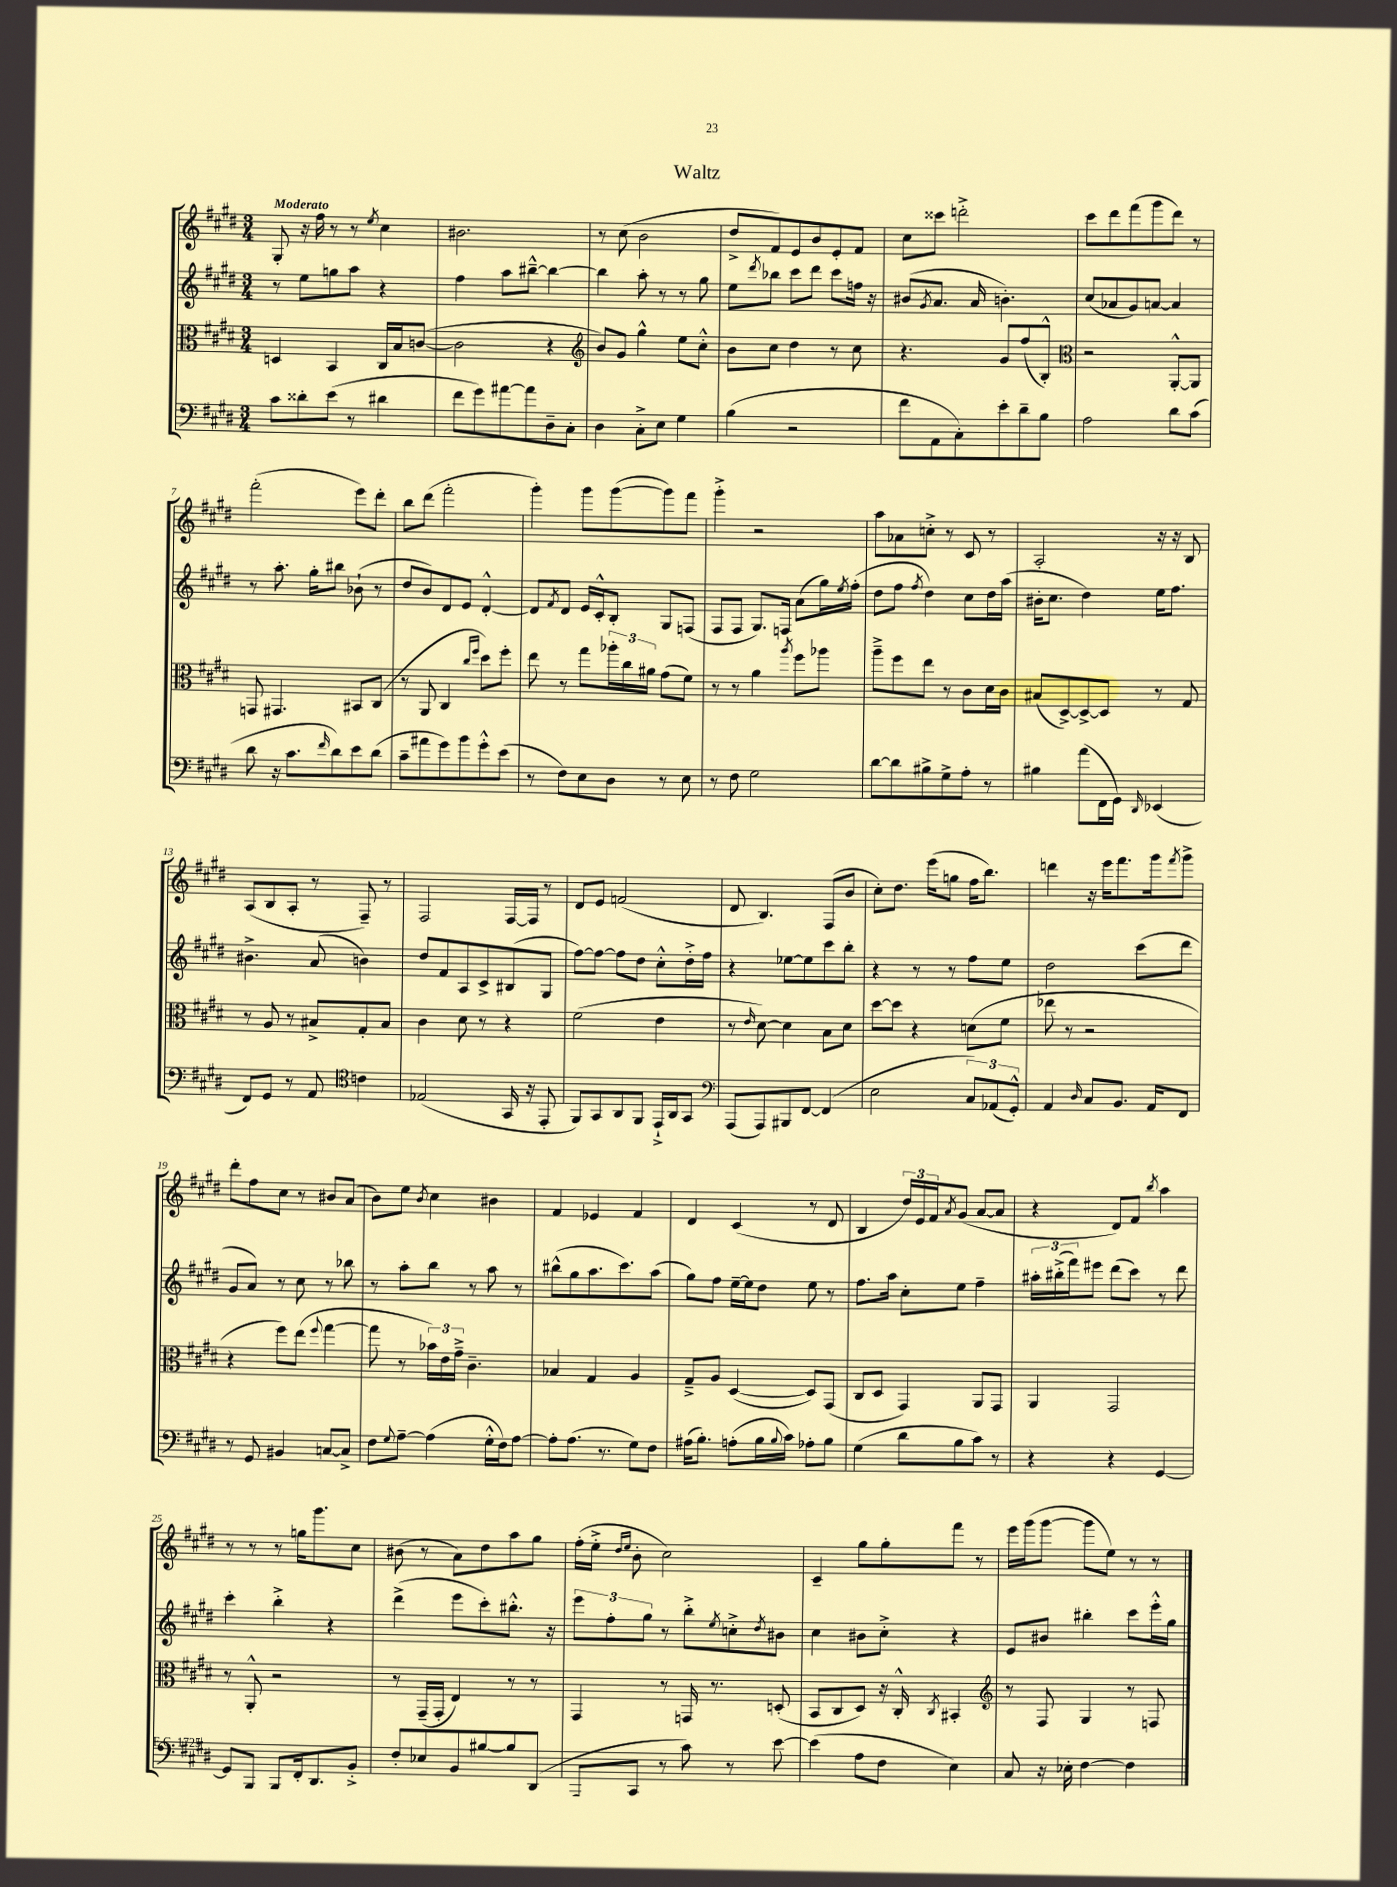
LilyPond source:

\header { title = "Waltz" }
<<
\new StaffGroup <<
\new Staff = "s0" {
    \clef treble \key e \major \numericTimeSignature \time 3/4 \tempo "Moderato"
    gis8-. r16 fis''16 r8 r8 \acciaccatura { e''8 } cis''4 |
    bis'2. |
    r8 cis''8( b'2 |
    dis''8-> fis'8) e'8 b'8 e'8-. fis'8 |
    cis''8 cisis'''8 d'''2-.-> |
    cis'''8 dis'''8 fis'''8( gis'''8 dis'''8) r8 |
    fis'''2-.( e'''8) dis'''8-. |
    b''8 dis'''8( fis'''2-. |
    gis'''4-.) gis'''8 gis'''8~( gis'''8) fis'''8 |
    gis'''4-.-> r2 |
    a''8 aes'8 c''8-.-> r8 cis'8 r8 |
    a2-. r16 r16 b8 |
    a8( b8 a8-. r8 fis8--) r8 |
    fis2 fis16~ fis16 r8 |
    dis'8 e'8 f'2( |
    dis'8 b4.) fis8( b'8 |
    cis''8-.) dis''8. e'''16( g''8 fis''16 b''8.) |
    d'''4 r16 e'''16 fis'''8. gis'''16 \acciaccatura { fis'''8 } gis'''8-> |
    dis'''8-. fis''8 cis''8 r8 bis'8 a'8( |
    b'8) e''8 \acciaccatura { b'8 } cis''4 bis'4 |
    fis'4 ees'4 fis'4 |
    dis'4 cis'4( r8 dis'8 |
    b4 \tuplet 3/2 { dis''16) e'16 fis'16 } \acciaccatura { a'8 } gis'8( a'8~ a'8 |
    r4 dis'8) fis'8 \acciaccatura { b''8 } a''4 |
    r8 r8 r8 g''16 gis'''8. cis''8 |
    bis'8( r8 a'8) dis''8 a''8 gis''8 |
    fis''16-.( e''16-.-> \grace { dis''16 e''16 } b'8-. cis''2) |
    cis'4-- gis''8 gis''8-. fis'''8 r8 |
    e'''16 gis'''16( gis'''8~ gis'''8 e''8) r8 r8 \bar "|." |
}
\new Staff = "s1" {
    \clef treble \key e \major \numericTimeSignature \time 3/4
    r8 e''8 g''8 a''8 r4 |
    fis''4 a''8 bis''8~---^ bis''4~ |
    bis''4 a''8-. r8 r8 gis''8 |
    e''8 \acciaccatura { dis'''8 } bes''8 cis'''8 dis'''8 cis'''8 f''16 r16 |
    bis'8( \acciaccatura { gis'8 } a'8. a'16 b'4.-.) |
    cis''8( aes'8 gis'8) a'8~ a'4 |
    r8 a''8.-. gis''16-. bis''8 bes'8-!( r8 |
    dis''8 b'8) dis'8 e'8 dis'4~-.-^ |
    dis'8 \acciaccatura { fis'8 } dis'8 e'16 cis'16-.-^ b8-. gis8 f8( |
    fis8 fis8 gis8.) f16 a'8( gis''16) \acciaccatura { e''8 } fis''16-.( |
    dis''8 fis''8 \acciaccatura { fis''8 } dis''4) cis''8 dis''16 a''16( |
    bis'16-. cis''8. dis''4) e''16 fis''8. |
    bis'4.-> a'8( b'4) |
    dis''8 fis'8 a8 cis'8-> bis8( gis8 |
    fis''8~) fis''8~ fis''8 dis''8 cis''8-.-^ dis''16-.-> fis''16 |
    r4 ees''8~ ees''8 cis'''8 b''8-. |
    r4 r8 r8 fis''8 e''8 |
    dis''2 cis'''8( dis'''8 |
    gis'8 a'8) r8 cis''8 r8 bes''8 |
    r8 a''8-. b''8 r8 a''8 r8 |
    bis''8-^( gis''8 a''8. cis'''8.) a''8( |
    gis''8) fis''8 e''16~-- e''16 dis''8 e''8 r8 |
    fis''8. a''16 cis''8-. e''8 fis''4-- |
    \tuplet 3/2 { ais''16-. bis''16-.->( fis'''16) } eis'''8 dis'''8( cis'''8) r8 dis'''8 |
    cis'''4-. b''4-.-> r4 |
    dis'''4->( e'''8 cis'''8-.) bis''8.-.-^ r16 |
    \tuplet 3/2 { e'''8 fis''8-. gis''8 } r8 b''8-.-> \acciaccatura { e''8 } c''8-.-> \acciaccatura { dis''8 } bis'8 |
    cis''4 bis'8 cis''8-.-> r4 |
    e'8 bis'8 bis''4-. cis'''8 e'''16-.-^ gis''16 \bar "|." |
}
\new Staff = "s2" {
    \clef alto \key e \major \numericTimeSignature \time 3/4
    d4 b,4 cis16 b16 c'8~( |
    c'2 r4 |
    \clef treble b'8) gis'8 gis''4-^ e''8 cis''8-.-^ |
    b'8 cis''8 dis''4 r8 cis''8 |
    r4. gis'8 fis''8( b8-.-^) |
    \clef alto r2 a,8~-.-^ a,8 |
    g,8 gis,4. bis,8 cis8( |
    r8 a,8 cis4 \grace { cis''16 fis''16 } dis''8) fis''8-. |
    e''8 r8 gis''8 \tuplet 3/2 { aes''16-. cis''16 ais'16 } gis'8( fis'8) |
    r8 r8 a'4 \acciaccatura { a''8 } fis''8 aes''8 |
    a''8---> fis''8 e''8 r8 cis'8 dis'16 cis'16 |
    bis8( dis8~->) dis8~-> dis8 r8 gis8 |
    r8 a8 r8 bis8-> gis8-. bis8 |
    cis'4 dis'8 r8 r4 |
    fis'2( e'4 |
    r8 \grace { e'16 } dis'8~) dis'4 b8 dis'8 |
    dis''8~ dis''8 r4 d'8( fis'8 |
    ees''8 r8 r2 |
    r4 fis''8) e''8( \appoggiatura { fis''8 } gis''4~ |
    gis''8 r8 \tuplet 3/2 { bes'16) e'16 gis'16---> } cis'4.-- |
    bes4 gis4 a4 |
    gis8---> a8 dis4~( dis8) gis,8( |
    cis8 dis8 gis,4) a,8 gis,8 |
    a,4 gis,2 |
    r8 a,8-.-^ r2 |
    r8 gis,16--( gis,16-. e4) r8 r8 |
    gis,4 r8 g,16 r8. d8-.( |
    b,8 cis8 dis8) r16 cis16-.-^ \acciaccatura { cis8 } bis,4-. |
    \clef treble r8 fis8 gis4 r8 f8 \bar "|." |
}
\new Staff = "s3" {
    \clef bass \key e \major \numericTimeSignature \time 3/4
    cis'8 disis'8-. e'8( r8 dis'4 |
    fis'8 gis'8) ais'8~ ais'8 dis8-- cis8-. |
    dis4 cis8-.-> e8 gis4 |
    b4( r2 |
    fis'8 a,8 cis8-.) e'8-. dis'8-- b8 |
    a2 dis'8 cis'8( |
    dis'8 r16 cis'8. \grace { fis'16 } dis'8) e'8 dis'8( |
    cis'8-- ais'8 gis'8) b'8 gis'8-.-^ e'8( |
    r8 fis8) e8 dis8 r8 e8 |
    r8 fis8 gis2 |
    dis'8~ dis'8 bis8-> gis8-> a8-. r8 |
    bis4 a'8( fis,16 gis,16) \grace { dis,16 } ees,4( |
    fis,8) gis,8 r8 a,8 \clef tenor c'4 |
    ees2( gis,16 r16 e,8-. |
    fis,8) gis,8 a,8 fis,8 e,16-!-> a,16 gis,8 |
    \clef bass a,,8( a,,8) bis,,8 fis,8~ fis,4( |
    e2 \tuplet 3/2 { cis8) aes,8( gis,8-.-^) } |
    a,4 \grace { dis16 } cis8 b,8. a,16 fis,8 |
    r8 gis,8 bis,4 c8~ c8-> |
    fis8 \appoggiatura { gis8 } a8~-- a4( gis16-.-^ fis16) a8~ |
    a8-. a8.( r8. gis8) fis8 |
    ais16( b8.-.) a8-.( b16 \appoggiatura { b8 } cis'16) aes8-. b8 |
    gis4( dis'8 b8 cis'8) r8 |
    r4 r4 gis,4~ |
    gis,8 b,,8~ b,,8 fis,16-. dis,8. b,8-.-> |
    fis8-. ees8 b,8 bis8~ bis8 dis,8( |
    a,,8 cis,8 r8 cis'8) r8 e'8~ |
    e'4( a8 fis8 e4) |
    cis8 r16 ees16-. fis4~ fis4 \bar "|." |
}
>>
>>
